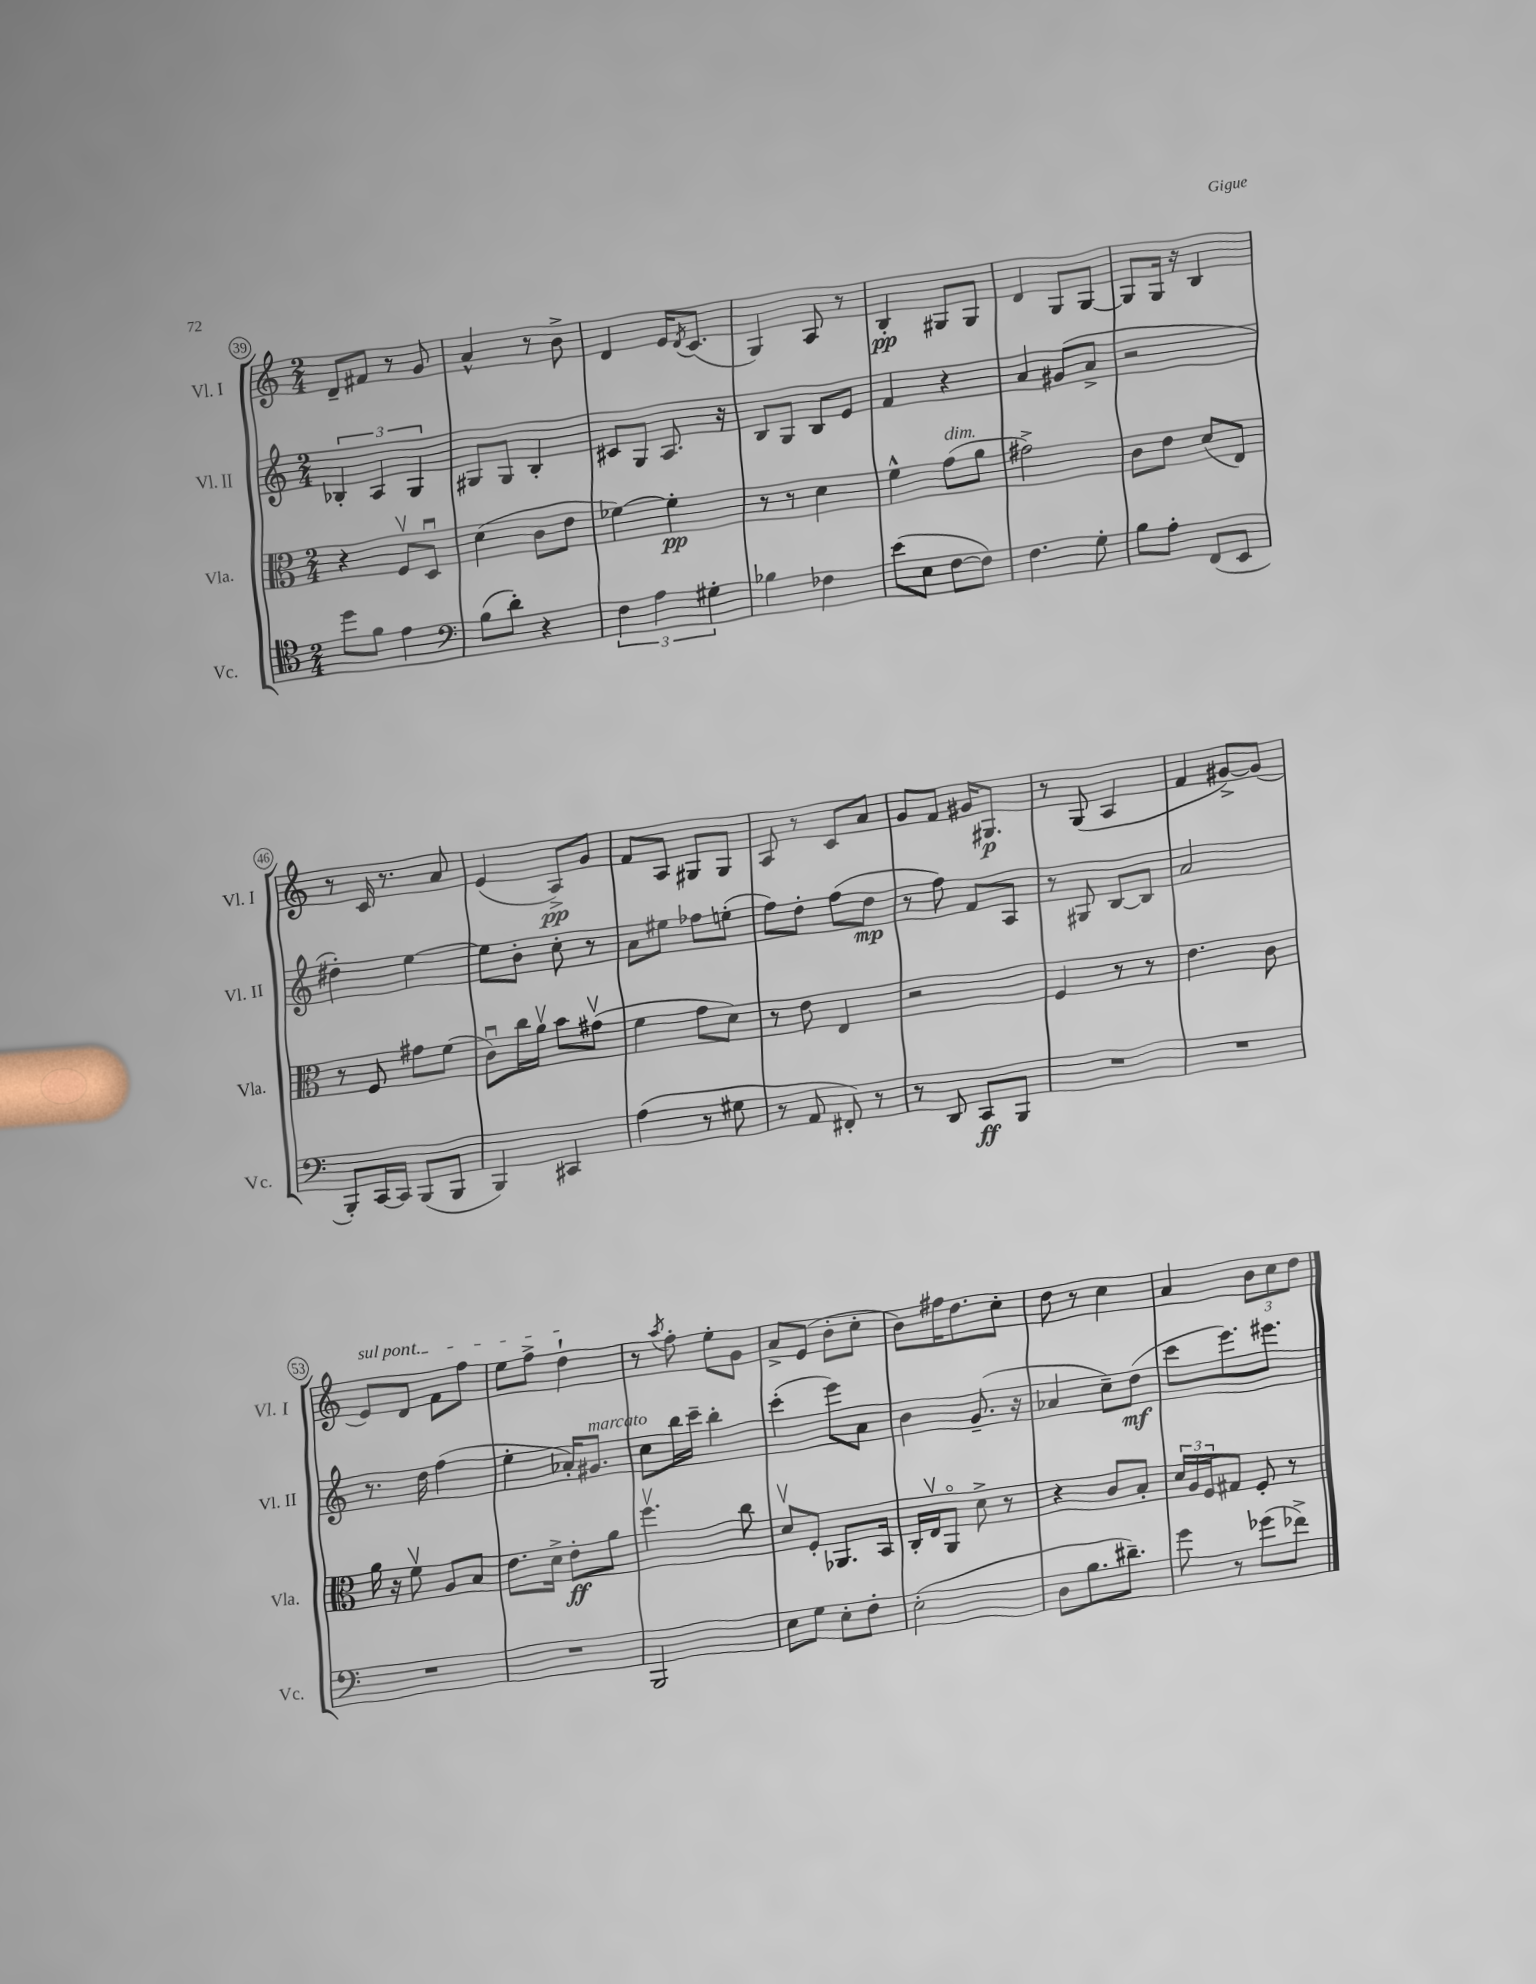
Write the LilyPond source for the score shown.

<<
\new StaffGroup <<
\new Staff = "s0" \with { instrumentName = "Vl. I" shortInstrumentName = "Vl. I" } {
    \clef treble \key c \major \numericTimeSignature \time 2/4
    d'8-- fis'8 r8 g'8 |
    a'4-^ r8 b'8-> |
    d'4 e'16 \acciaccatura { d'8 } c'8.( |
    g4) a8 r8 |
    b4-.\pp gis8 gis8 |
    d'4 g8 g8~ |
    g8 g16 r16 b4 |
    r8 c'16 r8. a'8 |
    e'4( a8->\pp) g'8 |
    f'8 a8 gis8 gis8 |
    a8 r8 c'8 a'8 |
    g'8 f'8 gis'16 gis8.\p |
    r8 g8( a4 |
    f'4 gis'8~->) gis'8( |
    \once \override TextSpanner.bound-details.left.text = \markup { \italic "sul pont." } e'8\startTextSpan) d'8 f'8 f''8 |
    e''8 f''8-> d''4-!\stopTextSpan |
    r8 \acciaccatura { a''8 } f''8-. e''8-. g'8 |
    a'8-> e'8( b'8-. c''8-. |
    b'8) fis''16 d''8. c''8-. |
    d''8 r8 c''4 |
    a'4 \tuplet 3/2 { b'8 c''8 d''8 } \bar "|." |
}
\new Staff = "s1" \with { instrumentName = "Vl. II" shortInstrumentName = "Vl. II" } {
    \clef treble \key c \major \numericTimeSignature \time 2/4
    \tuplet 3/2 { bes4-. a4 g4 } |
    gis8 gis8 b4-. |
    cis'8 g8 a8. r16 |
    b8 g8 b8 e'8 |
    f'4 r4 |
    a'4 gis'8( a'8-> |
    r2 |
    dis''4-.) e''4~ |
    e''8 b'8-. c''8-. r8 |
    a'8 eis''8 fes''8 e''8-.( |
    f''8) d''8-. f''8( d''8\mp |
    r8 f''8) f'8 a8 |
    r8 gis8 b8~ b8 |
    a'2 |
    r8. d''16 f''4( |
    e''4-. aes'16-.) gis'8.^\markup { \italic "marcato" } |
    c''8 b''16 c'''16-- b''4-. |
    c'''4-.( e'''8) a'8 |
    b'4 g'8.--( r16 |
    aes'4 c''8--) d''8\mf( |
    c'''8 e'''8.) eis'''8. \bar "|." |
}
\new Staff = "s2" \with { instrumentName = "Vla." shortInstrumentName = "Vla." } {
    \clef alto \key c \major \numericTimeSignature \time 2/4
    r4 f8\upbow d8\downbow |
    d'4( c'8 e'8 |
    fes'4~) fes'4-.\pp |
    r8 r8 d'4 |
    f'4-^ g'8^\markup { \italic "dim." }( a'8 |
    gis'2->) |
    c'8 e'8 d'8( e8) |
    r8 f8 gis'8 f'8( |
    c'8\downbow) c''16 a'16\upbow b'8 gis'8\upbow( |
    f'4 g'8 d'8) |
    r8 e'8 e4 |
    r2 |
    f4 r8 r8 |
    e'4. c'8 |
    a'16 r16 f'8\upbow a8 b8 |
    e'8. d'16-> e'8-.\ff a'8 |
    f''4.\upbow c''8 |
    d'8\upbow f8-. aes,8. b,16 |
    c16-. e16\upbow a,8\flageolet d'8-> r8 |
    r4 c'8 b8-. |
    \tuplet 3/2 { d'16 a16 f16 } gis8 f8-. r8 \bar "|." |
}
\new Staff = "s3" \with { instrumentName = "Vc." shortInstrumentName = "Vc." } {
    \clef tenor \key c \major \numericTimeSignature \time 2/4
    d''8 f'8 e'4 |
    \clef bass b8( d'8-.) r4 |
    \tuplet 3/2 { f4 a4 gis4-. } |
    bes4 fes4 |
    e'8( e8 f8~ f8) |
    f4. g8-. |
    b8 a8-. f,8( e,8 |
    b,,8-.) c,16~ c,16 b,,8( b,,8 |
    b,,4) cis,4 |
    a4( r8 gis8 |
    r8 a,8 fis,8-.) r8 |
    r8 d,8 c,8\ff b,,8 |
    R2 |
    R2 |
    R2 |
    R2 |
    b,,2 |
    e8 g8 e8-. f8-. |
    e2-.( |
    d8 b8. dis'8.--) |
    g'8 r8 ges'8( fes'8->) \bar "|." |
}
>>
>>
\layout { \context { \Score currentBarNumber = #39 \override BarNumber.stencil = #(make-stencil-circler 0.1 0.3 ly:text-interface::print) } }
